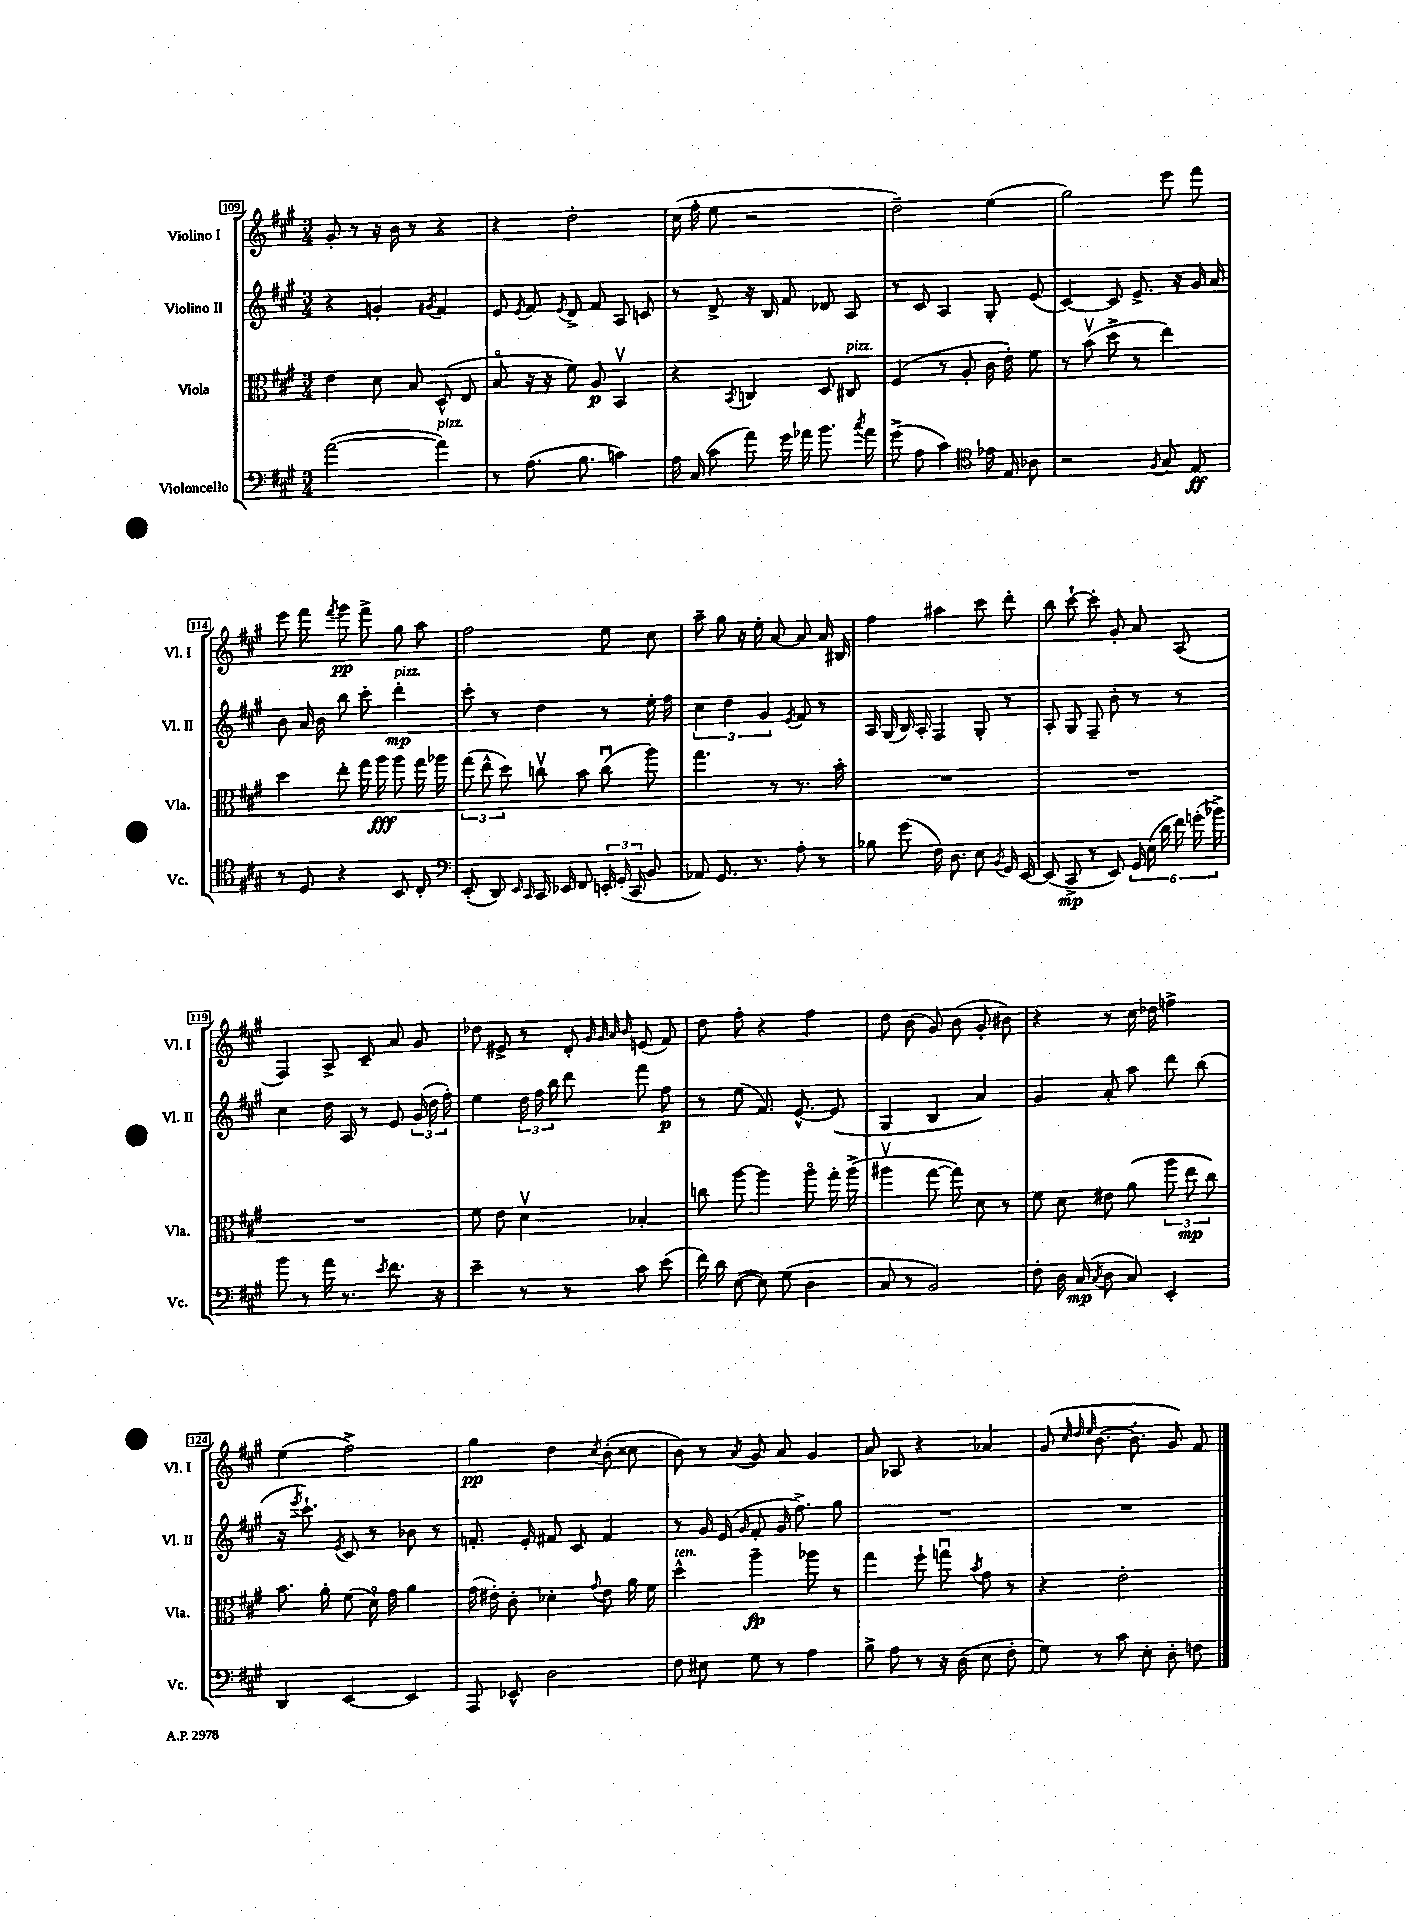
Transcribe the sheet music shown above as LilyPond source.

<<
\new StaffGroup <<
\new Staff = "s0" \with { instrumentName = "Violino I" shortInstrumentName = "Vl. I" } {
    \clef treble \key a \major \numericTimeSignature \time 3/4
    \autoBeamOff gis'8-. r8 r16 b'16 r8 r4 |
    r4 d''2-. |
    cis''16( fis''16-. e''8 r2 |
    d''2--) e''4( |
    gis''2) e'''8 fis'''8 |
    e'''8 fis'''8 \acciaccatura { fis'''8 } gis'''8\pp fis'''8-> gis''8 a''8 |
    fis''2 e''8 cis''8 |
    a''8-- gis''8 r16 e''16-. a'8~ a'8 a'16 bis16 |
    fis''4 ais''4 cis'''8 d'''8-. |
    b''8 cis'''8~-! cis'''8-. gis'8-. a'8 a8( |
    fis4) a8-> cis'8-- a'8 gis'8 |
    des''8 eis'8-> r8 d'8-. \grace { gis'32 gis'32 a'32 b'32 } e'8( fis'8) |
    d''8 fis''8-. r4 fis''4 |
    d''8 b'8( gis'8) b'8( gis'8-. bis'8) |
    r4 r8 cis''16 des''16 f''4-> |
    e''4( fis''2->) |
    gis''4\pp d''4 \acciaccatura { cis''8 } b'8-.( cisis''8 |
    b'8) r8 \acciaccatura { a'8 } gis'8 a'8 gis'4 |
    a'8 aes8 r4 aes'4 |
    gis'8( \grace { cis''32 d''32 e''32 } b'8.~ b'8.-. gis'8) fis'8 \bar "|." |
}
\new Staff = "s1" \with { instrumentName = "Violino II" shortInstrumentName = "Vl. II" } {
    \clef treble \key a \major \numericTimeSignature \time 3/4
    \autoBeamOff r4 g'4-. \acciaccatura { gis'8 } fis'4 |
    e'8 \acciaccatura { e'8 } fis'8 \acciaccatura { e'8 } d'8-> fis'8 a8 c'8 |
    r8 d'8-> r16 b16 fis'8 des'8 a8 |
    r8 cis'8 a4 gis8-. e'8( |
    cis'4~) cis'8 e'8.-> r16 gis'16 a'16 |
    b'8 a'16 b'16 b''8 cis'''8-. d'''4-.\mp^\markup { \italic "pizz." } |
    cis'''8-. r8 d''4 r8 e''16-. fis''16 |
    \tuplet 3/2 { cis''4 d''4 gis'4 } \acciaccatura { e'8 } fis'8 r8 |
    a16 gis16( b16) a16-. fis4 gis8-. r8 |
    a8-. gis8 fis8-- b'8-. r8 r8 |
    cis''4 d''16 a16 r8 e'8 \tuplet 3/2 { gis'16( d''16 fis''16-.) } |
    e''4 \tuplet 3/2 { d''16 fis''16 b''16 } d'''8 fis'''8 fis''8\p |
    r8 e''8( fis'8.) e'8.~-^ e'8( |
    gis4 b4 a'4) |
    gis'4 a'8-. a''8 d'''8 b''8( |
    r16 \acciaccatura { e'''8 } cis'''8.-!) \acciaccatura { e'8 } cis'8 r8 bes'8 r8 |
    f'8.-. e'16-. fis'8 cis'8 fis'4 |
    r8 gis'16 e'16( \grace { gis'16 } fis'8-. gis'16 fis''8.->) gis''8 |
    R2. |
    R2. \bar "|." |
}
\new Staff = "s2" \with { instrumentName = "Viola" shortInstrumentName = "Vla." } {
    \clef alto \key a \major \numericTimeSignature \time 3/4
    \autoBeamOff e'4 d'8 b8 d8-^( e8 |
    b8\flageolet r16 r16 fis'8) a8\p b,4\upbow |
    r4 \acciaccatura { b,8 } c4 d8 cis8^\markup { \italic "pizz." } |
    fis4( r8 a8-. cis'16 e'16-.) fis'8 |
    r8 b'8\upbow( d''8-> r8 e''4) |
    d''4 e''8-. gis''16 a''16\fff a''8 gis''16 aes''16 |
    \tuplet 3/2 { gis''8( e''8-^ d''8) } c''8\upbow b'8 c''8\downbow( a''8) |
    gis''4. r8 r8. b'16-. |
    R2. |
    R2. |
    R2. |
    fis'8 e'8 d'4\upbow bes4-. |
    c''8 a''8~ a''4 a''8\flageolet gis''16-. a''16->( |
    ais''4\upbow gis''8~ gis''8) d'8 r8 |
    fis'8 d'8 eis'8 a'8( \tuplet 3/2 { a''8 e''8\mp cis''8) } |
    b'8. a'16-. fis'8( d'16\flageolet) gis'16 a'4 |
    gis'16( eis'16-.) cis'8-. des'4-. \appoggiatura { gis'8 } eis'8 a'16 fis'16 |
    d''4-^^\markup { \italic "ten." } a''4--\fp aes''8 r8 |
    gis''4 fis''8-! g''8\downbow \acciaccatura { b'8 } gis'8 r8 |
    r4 e'2-. \bar "|." |
}
\new Staff = "s3" \with { instrumentName = "Violoncello" shortInstrumentName = "Vc." } {
    \clef bass \key a \major \numericTimeSignature \time 3/4
    \autoBeamOff a'2~( a'4^\markup { \italic "pizz." }) |
    r8 a8.( b8. c'4) |
    a16 cis16( cis'8 a'8) gis'16 aes'16 b'8. \acciaccatura { cis''8 } aes'16 |
    gis'8->( a8 cis'4) \clef tenor ees'16 e16 aes8 |
    r2 \acciaccatura { fis8 } gis8 e8\ff |
    r8 d8 r4 b,8 cis8-. |
    \clef bass e,8-.( d,8) \grace { e,16 cis,16 } cis,16 ees,16 fis,8 \tuplet 3/2 { e,16-. gis,16-.( cis,16 } b,8 |
    aes,8) gis,8. r8. a8-. r8 |
    bes8 gis'8( fis16) d8. e8 \acciaccatura { b,8 } gis,16 e,16~ |
    e,8( cis,8->\mp r8 e,8) \tuplet 6/4 { gis,16 e16( d'16 fis'16) g'16-.( bes'16->) } |
    b'8 r8 a'16 r8. \acciaccatura { e'8 } fis'8. r16 |
    e'4-- r8 r8 cis'8 e'8( |
    fis'16) d'16 e8~( e8) gis8( d4 |
    cis8 r8 b,2) |
    fis8-. d16 cis16\mp( \acciaccatura { cis8 } d8 cis8) e,4-. |
    d,4 e,4~ e,4 |
    a,,8 ees,8-^ d2 |
    fis8 eis8 gis8 r8 a4 |
    b8-> a8 r8 r16 d16( e8 fis8-. |
    gis8) r8 cis'8 e8-. d8-. f8 \bar "|." |
}
>>
>>
\layout { \context { \Score currentBarNumber = #109 \override BarNumber.stencil = #(make-stencil-boxer 0.1 0.3 ly:text-interface::print) } }
